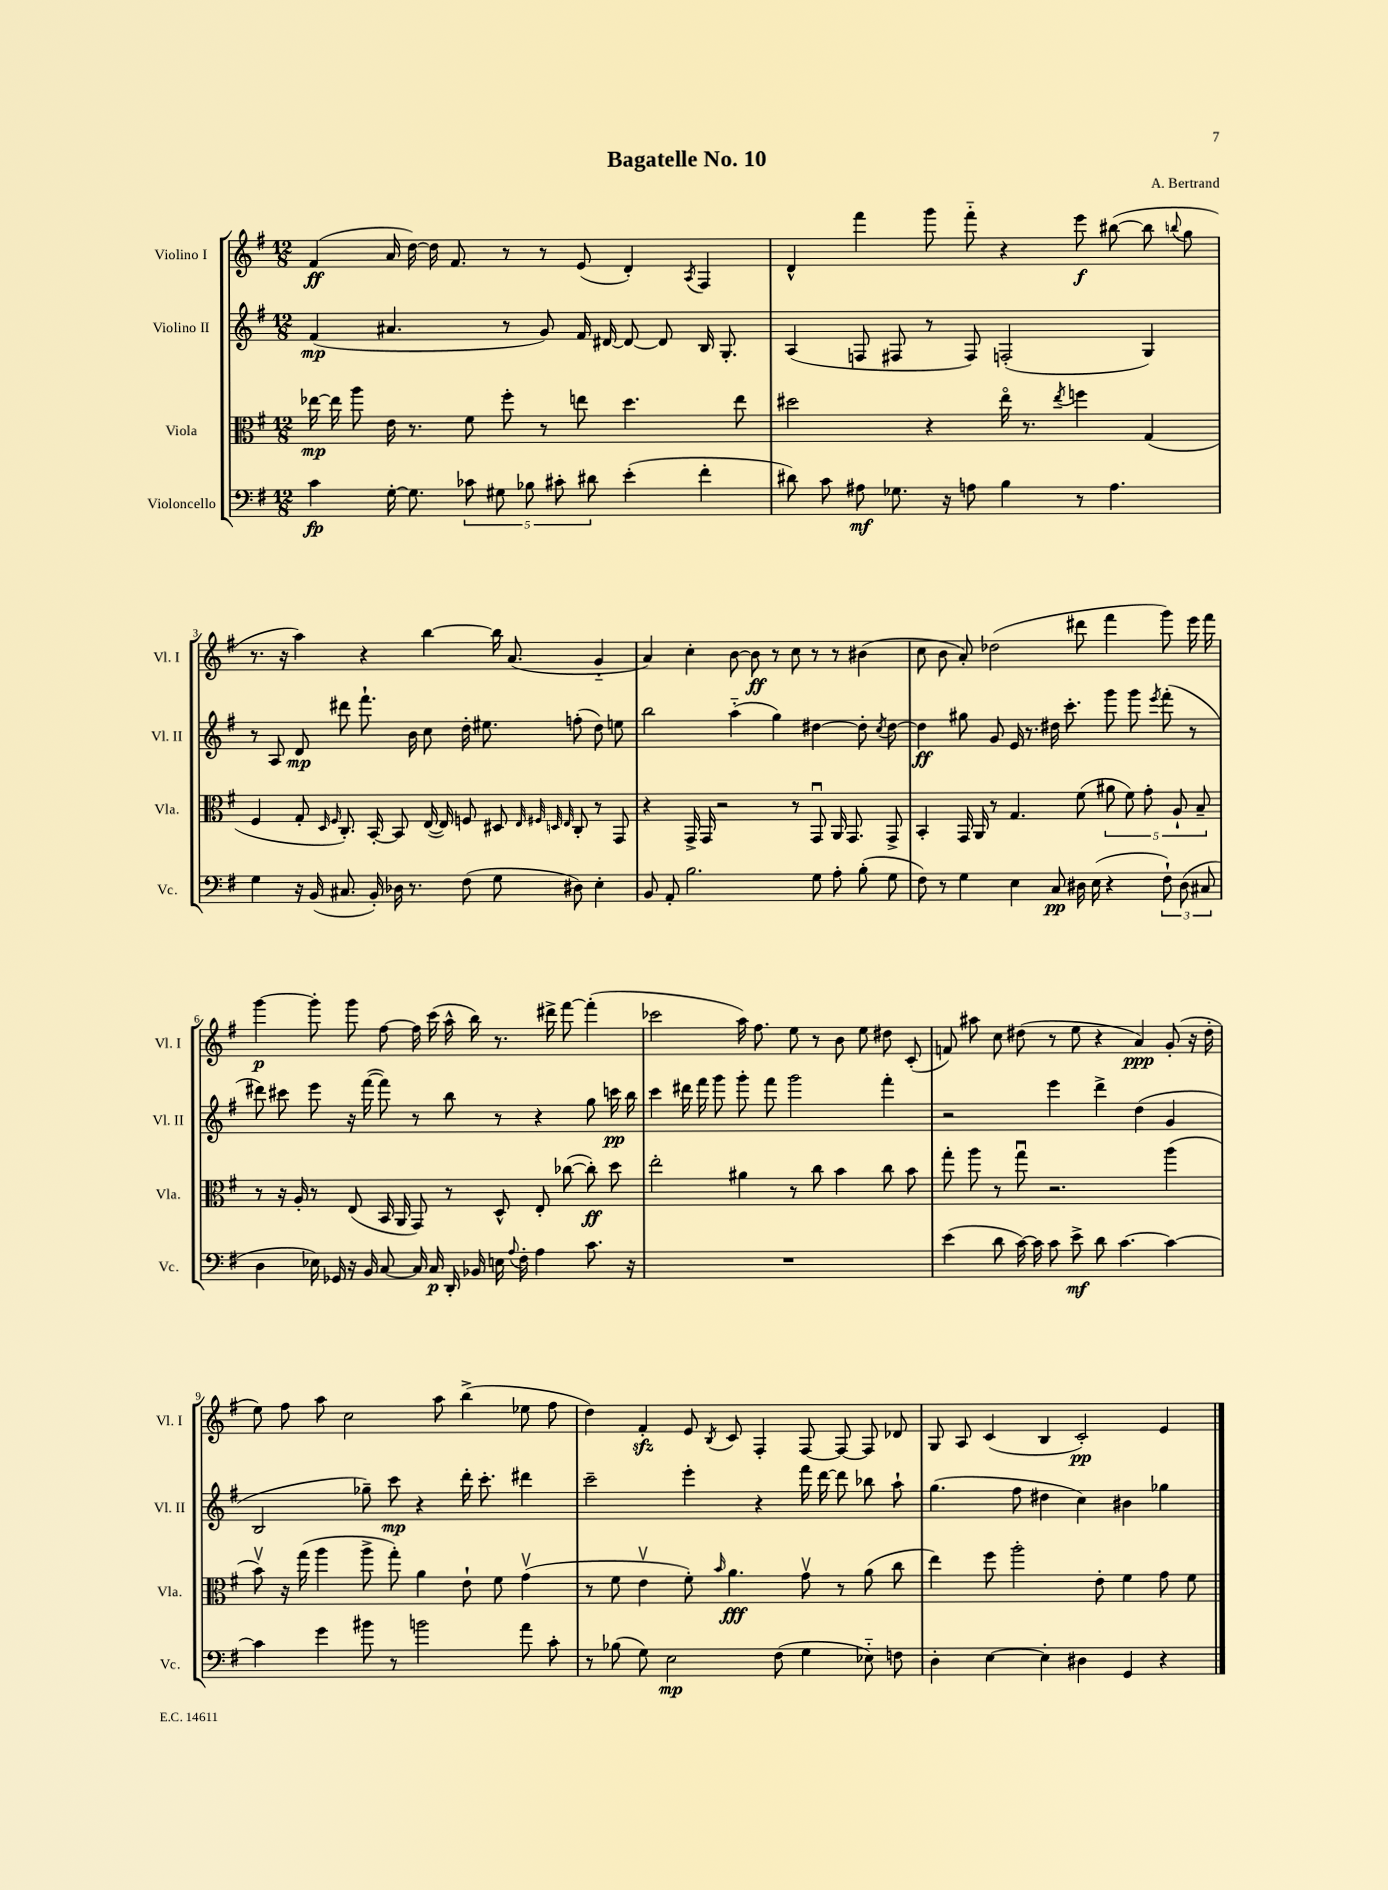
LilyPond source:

\header { title = "Bagatelle No. 10" composer = "A. Bertrand" }
<<
\new StaffGroup <<
\new Staff = "s0" \with { instrumentName = "Violino I" shortInstrumentName = "Vl. I" } {
    \clef treble \key g \major \numericTimeSignature \time 12/8
    \autoBeamOff fis'4\ff( a'16 d''16~) d''16 fis'8. r8 r8 e'8( d'4-.) \acciaccatura { a8 } fis4 |
    d'4-^ fis'''4 g'''8 fis'''8-_ r4 e'''8\f bis''8~( bis''8 \appoggiatura { b''8 } g''8 |
    r8. r16 a''4) r4 b''4~ b''16 a'8.( g'4-_ |
    a'4) c''4-. b'8~ b'8\ff r8 c''8 r8 r8 bis'4( |
    c''8 b'8 a'8-.) des''2( dis'''8 fis'''4 g'''8) e'''16 fis'''16 |
    g'''4~\p g'''8-. g'''8 fis''8~ fis''16 c'''16( a''16-^ b''16) r8. dis'''16-> fis'''8~ fis'''4-.( |
    ces'''2 a''16) fis''8. e''8 r8 b'8 e''8 dis''8 c'8-.( |
    f'8) ais''8 c''8 dis''8( r8 e''8 r4 a'4\ppp) g'8-.( r16 dis''16-. |
    e''8) fis''8 a''8 c''2 a''8 b''4->( ees''8 fis''8 |
    d''4) fis'4-.\sfz e'8 \acciaccatura { b8 } c'8 fis4-. fis8~ fis8~ fis8 des'8 |
    g8 a8 c'4( b4 c'2-.\pp) e'4 \bar "|." |
}
\new Staff = "s1" \with { instrumentName = "Violino II" shortInstrumentName = "Vl. II" } {
    \clef treble \key g \major \numericTimeSignature \time 12/8
    \autoBeamOff fis'4\mp( ais'4. r8 g'8) fis'16 dis'16~ dis'8~ dis'8 b16 g8.-. |
    a4( f8 fis8 r8 fis8) f2-.( g4) |
    r8 a8 d'8\mp dis'''8 fis'''8.-! b'16 c''8 d''16-. eis''8. f''8-.( d''8) e''8 |
    b''2 a''4-_( g''4) dis''4~ dis''8-. \acciaccatura { c''8 } dis''8~ |
    dis''4\ff gis''8 g'8 e'16 r8. dis''16 c'''8.-. g'''8 g'''8 \acciaccatura { e'''8 } fis'''8-.( r8 |
    dis'''8) cis'''8 e'''8 r16 fis'''16~( fis'''8) r8 b''8 r8 r4 g''8 c'''16\pp b''16 |
    c'''4 dis'''16 fis'''16 g'''8 g'''8-. fis'''8 g'''2 fis'''4-. |
    r2 e'''4 d'''4-> d''4( g'4 |
    b2 ges''8--) c'''8\mp r4 d'''16-. c'''8.-. dis'''4 |
    c'''2-- e'''4-. r4 fis'''16 d'''16~ d'''8 bes''8 a''8-! |
    g''4.( fis''8 dis''4 c''4) bis'4 ges''4 \bar "|." |
}
\new Staff = "s2" \with { instrumentName = "Viola" shortInstrumentName = "Vla." } {
    \clef alto \key g \major \numericTimeSignature \time 12/8
    \autoBeamOff ees''16~\mp ees''16 a''8 e'16 r8. fis'8 fis''8-. r8 e''8 d''4. e''8 |
    dis''2 r4 e''16\flageolet r8. \acciaccatura { e''8 } f''4 g4( |
    fis4 g8-. \grace { d16 fis16 } c8.-.) b,16~-. b,8 e16~( e16) f8 dis8 \grace { e32 fis32 d32 e32 } c8-. r8 g,8 |
    r4 g,16-> g,16 r2 r8 g,8\downbow a,16 g,8. g,8-> |
    b,4-. g,16 a,16 r8 g4. fis'8( \tuplet 5/4 { ais'8 fis'8) g'8-. a8-! b8-- } |
    r8 r16 a16-. r8 e8( b,16 a,16 g,8) r8 d8-^ e8-. ces''8~( ces''8-.\ff) d''8 |
    e''2-. ais'4 r8 c''8 b'4 c''8 b'8 |
    g''8-. a''8 r8 g''8\downbow r2. a''4( |
    b'8\upbow) r16 g''16( a''4 a''8-> g''8-.) a'4 e'8-! fis'8 g'4\upbow( |
    r8 fis'8 e'4\upbow fis'8-.) \grace { b'16 } a'4.\fff g'8\upbow r8 a'8( c''8 |
    e''4) fis''8 a''2-. e'8-. fis'4 g'8 fis'8 \bar "|." |
}
\new Staff = "s3" \with { instrumentName = "Violoncello" shortInstrumentName = "Vc." } {
    \clef bass \key g \major \numericTimeSignature \time 12/8
    \autoBeamOff c'4\fp g16~-. g8. \tuplet 5/4 { ces'8 gis8 bes8 cis'8-. dis'8 } e'4-.( fis'4-. |
    dis'8) c'8 ais8\mf ges8. r16 a8 b4 r8 a4. |
    g4 r16 b,16( cis8. b,16-.) des16 r8. fis8( g8 dis8) e4-. |
    b,8 a,8-. b2. g8 a8-. b8-.( g8 |
    fis8) r8 g4 e4 c8\pp dis16 e16( r4 \tuplet 3/2 { fis8-!) dis8( cis8 } |
    d4 ees16) ges,16 r16 b,16 c8~ c16 c16\p d,16-. bes,16 e16 \appoggiatura { a8 } fis16-. a4 c'8. r16 |
    R1. |
    e'4( d'8 c'16~) c'16 c'8 e'8->\mf d'8 c'4.~ c'4~ |
    c'4 g'4 bis'8 r8 b'2 a'8 c'8-. |
    r8 bes8( g8) e2\mp fis8( g4 ees8-_) f8 |
    d4-. e4~ e4-. dis4 g,4 r4 \bar "|." |
}
>>
>>
